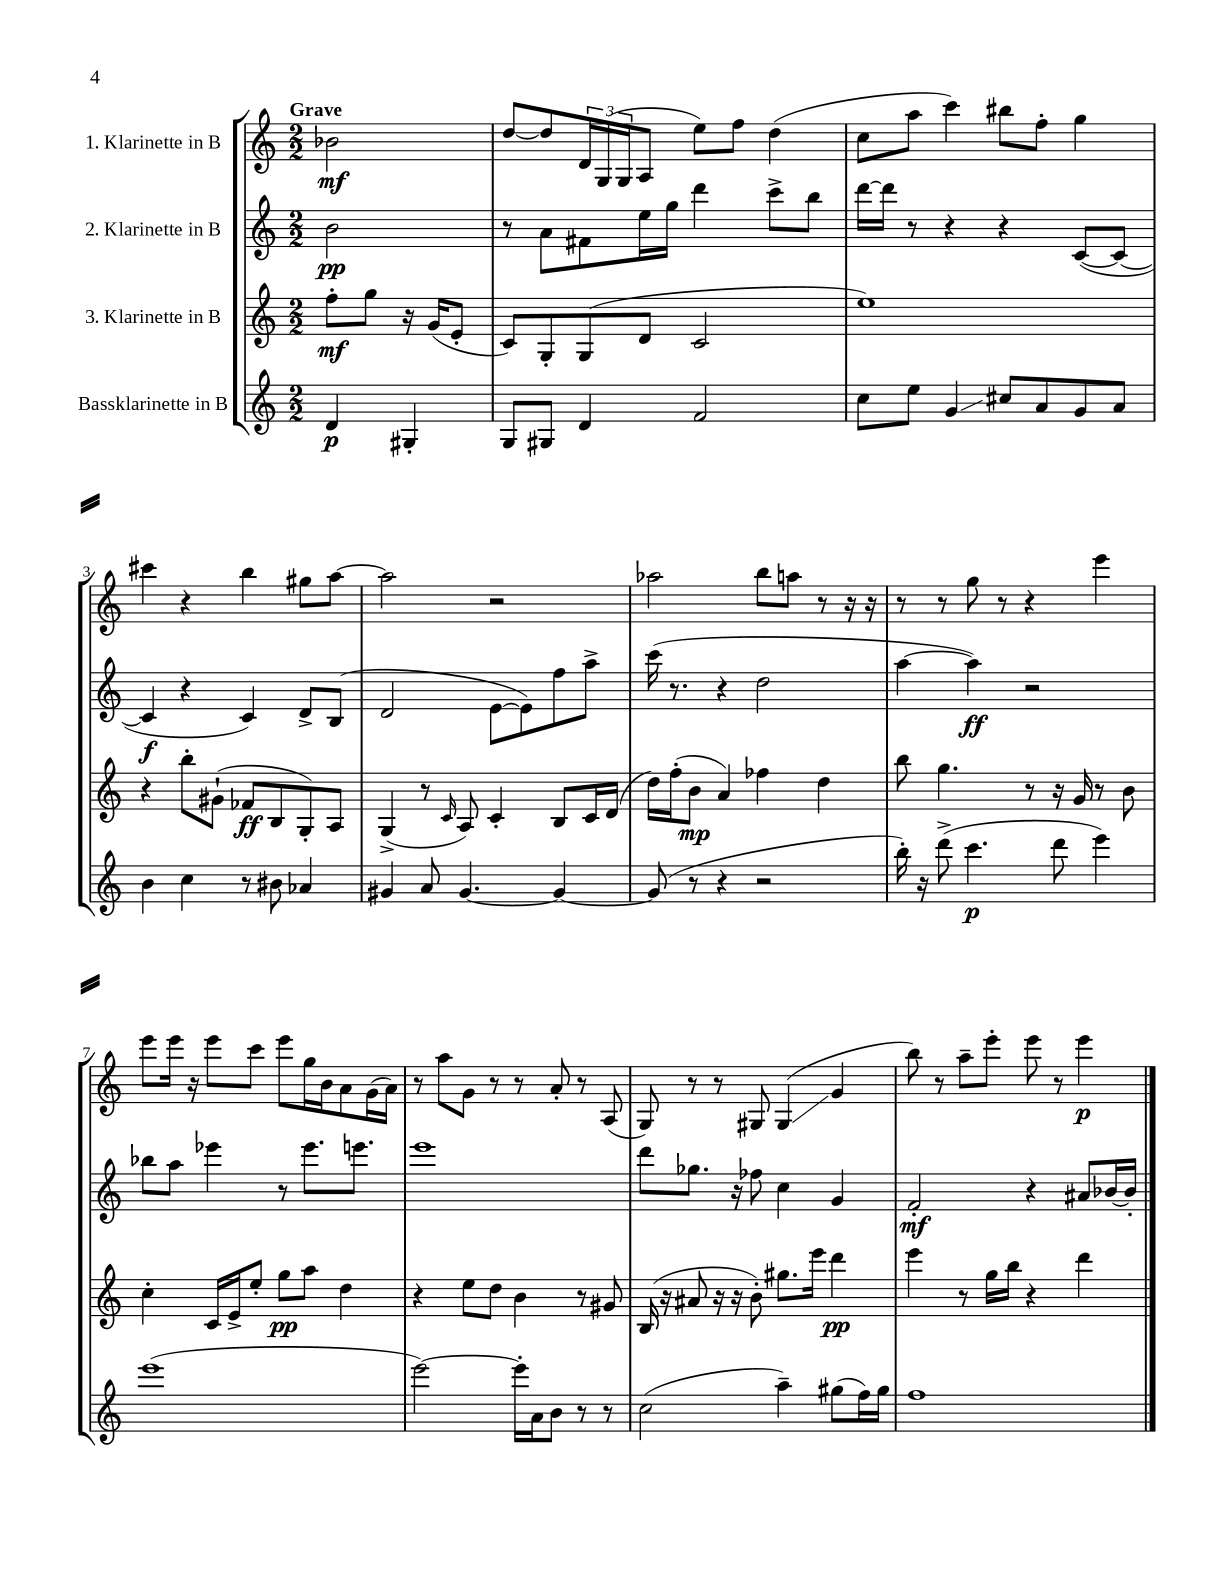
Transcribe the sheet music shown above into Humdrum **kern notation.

**kern	**kern	**kern	**kern
*staff4	*staff3	*staff2	*staff1
*clefG2	*clefG2	*clefG2	*clefG2
*k[]	*k[]	*k[]	*k[]
*M2/2	*M2/2	*M2/2	*M2/2
4d/	8ff'\L	2b\	2b-\
.	8gg\J	.	.
4G#'/	16r	.	.
.	(16g/LK	.	.
.	8e'/J	.	.
=	=	=	=
8G/L	8c/L)	8r	[8dd/L
8G#/J	8G'/	8a\L	8dd/]
4d/	(8G/	8f#\	24d/L
.	.	.	(24G/
.	.	.	24G/J
.	8d/J	16ee\L	8A/J
.	.	16gg\JJ	.
2f/	2c/	4ddd\	8ee\L)
.	.	.	8ff\J
.	.	8ccc^\L	(4dd\
.	.	8bb\J	.
=	=	=	=
8cc\L	1ee)	[16ddd\LL	8cc\L
.	.	16ddd\]JJ	.
8ee\J	.	8r	8aa\J
4g/	.	4r	4ccc\)
8cc#/L	.	4r	8bb#\L
8a/	.	.	8ff'\J
8g/	.	([8c/L	4gg\
8a/J	.	8c/_J	.
=	=	=	=
4b\	4r	4c/]	4ccc#\
4cc\	8bb'\L	4r	4r
.	(8g#`\J	.	.
8r	8f-/L	4c/)	4bb\
8b#\	8B/	.	.
4a-/	8G'/)	8d^/L	8gg#\L
.	8A/J	(8B/J	[8aa\J
=	=	=	=
4g#/	(4G^/	2d/	2aa\]
8a/	8r	.	.
.	16qqc/	.	.
[4.g#/	8A/)	.	.
.	4c'/	[8e\L	2r
.	.	8e\])	.
4g#/_	8B/L	8ff\	.
.	16c/L	8aa^\J	.
.	(16d/JJ	.	.
=	=	=	=
(8g#/]	16dd\LL)	(16ccc\	2aa-\
.	(16ff'\J	8.r	.
8r	8b\J	.	.
4r	4a/)	4r	.
2r	4ff-\	2dd\	8bb\L
.	.	.	8aa\J
.	4dd\	.	8r
.	.	.	16r
.	.	.	16r
=	=	=	=
16bb'\)	8bb\	[4aa\	8r
16r	.	.	.
(8ddd^\	4.gg\	.	8r
4.ccc\	.	4aa\])	8gg\
.	.	.	8r
.	8r	2r	4r
8ddd\	16r	.	.
.	16g/	.	.
4eee\)	8r	.	4eee\
.	8b\	.	.
=	=	=	=
(1eee	4cc'\	8bb-\L	8eee\L
.	.	8aa\J	16eee\Jk
.	.	.	16r
.	16c/LL	4eee-\	8eee\L
.	16e^/J	.	.
.	8ee'/J	.	8ccc\J
.	8gg\L	8r	8eee\L
.	8aa\J	8.eee-\L	16gg\L
.	.	.	16b\J
.	4dd\	.	8a\
.	.	8.eee\J	.
.	.	.	(16g\L
.	.	.	16a\JJ)
=	=	=	=
[2eee\)	4r	1eee	8r
.	.	.	8aa\L
.	8ee\L	.	8g\J
.	8dd\J	.	8r
16eee'\]LL	4b\	.	8r
16a\J	.	.	.
8b\J	.	.	8a'/
8r	8r	.	8r
8r	8g#/	.	(8A/
=	=	=	=
(2cc\	(16B/	8ddd\L	8G/)
.	16r	.	.
.	8a#/	8.gg-\J	8r
.	16r	.	8r
.	16r	16r	.
.	8b'\)	8ff-\	8G#/
4aa~\)	8.gg#\L	4cc\	(4G#/
.	16eee\Jk	.	.
(8gg#\L	4ddd\	4g/	4g/
16ff\L)	.	.	.
16gg#\JJ	.	.	.
=	=	=	=
1ff	4eee\	2f'/	8bb\)
.	.	.	8r
.	8r	.	8aa~\L
.	16gg\LL	.	8eee'\J
.	16bb\JJ	.	.
.	4r	4r	8eee\
.	.	.	8r
.	4ddd\	8a#/L	4eee\
.	.	[16b-/L	.
.	.	16b-'/]JJ	.
==	==	==	==
*-	*-	*-	*-
